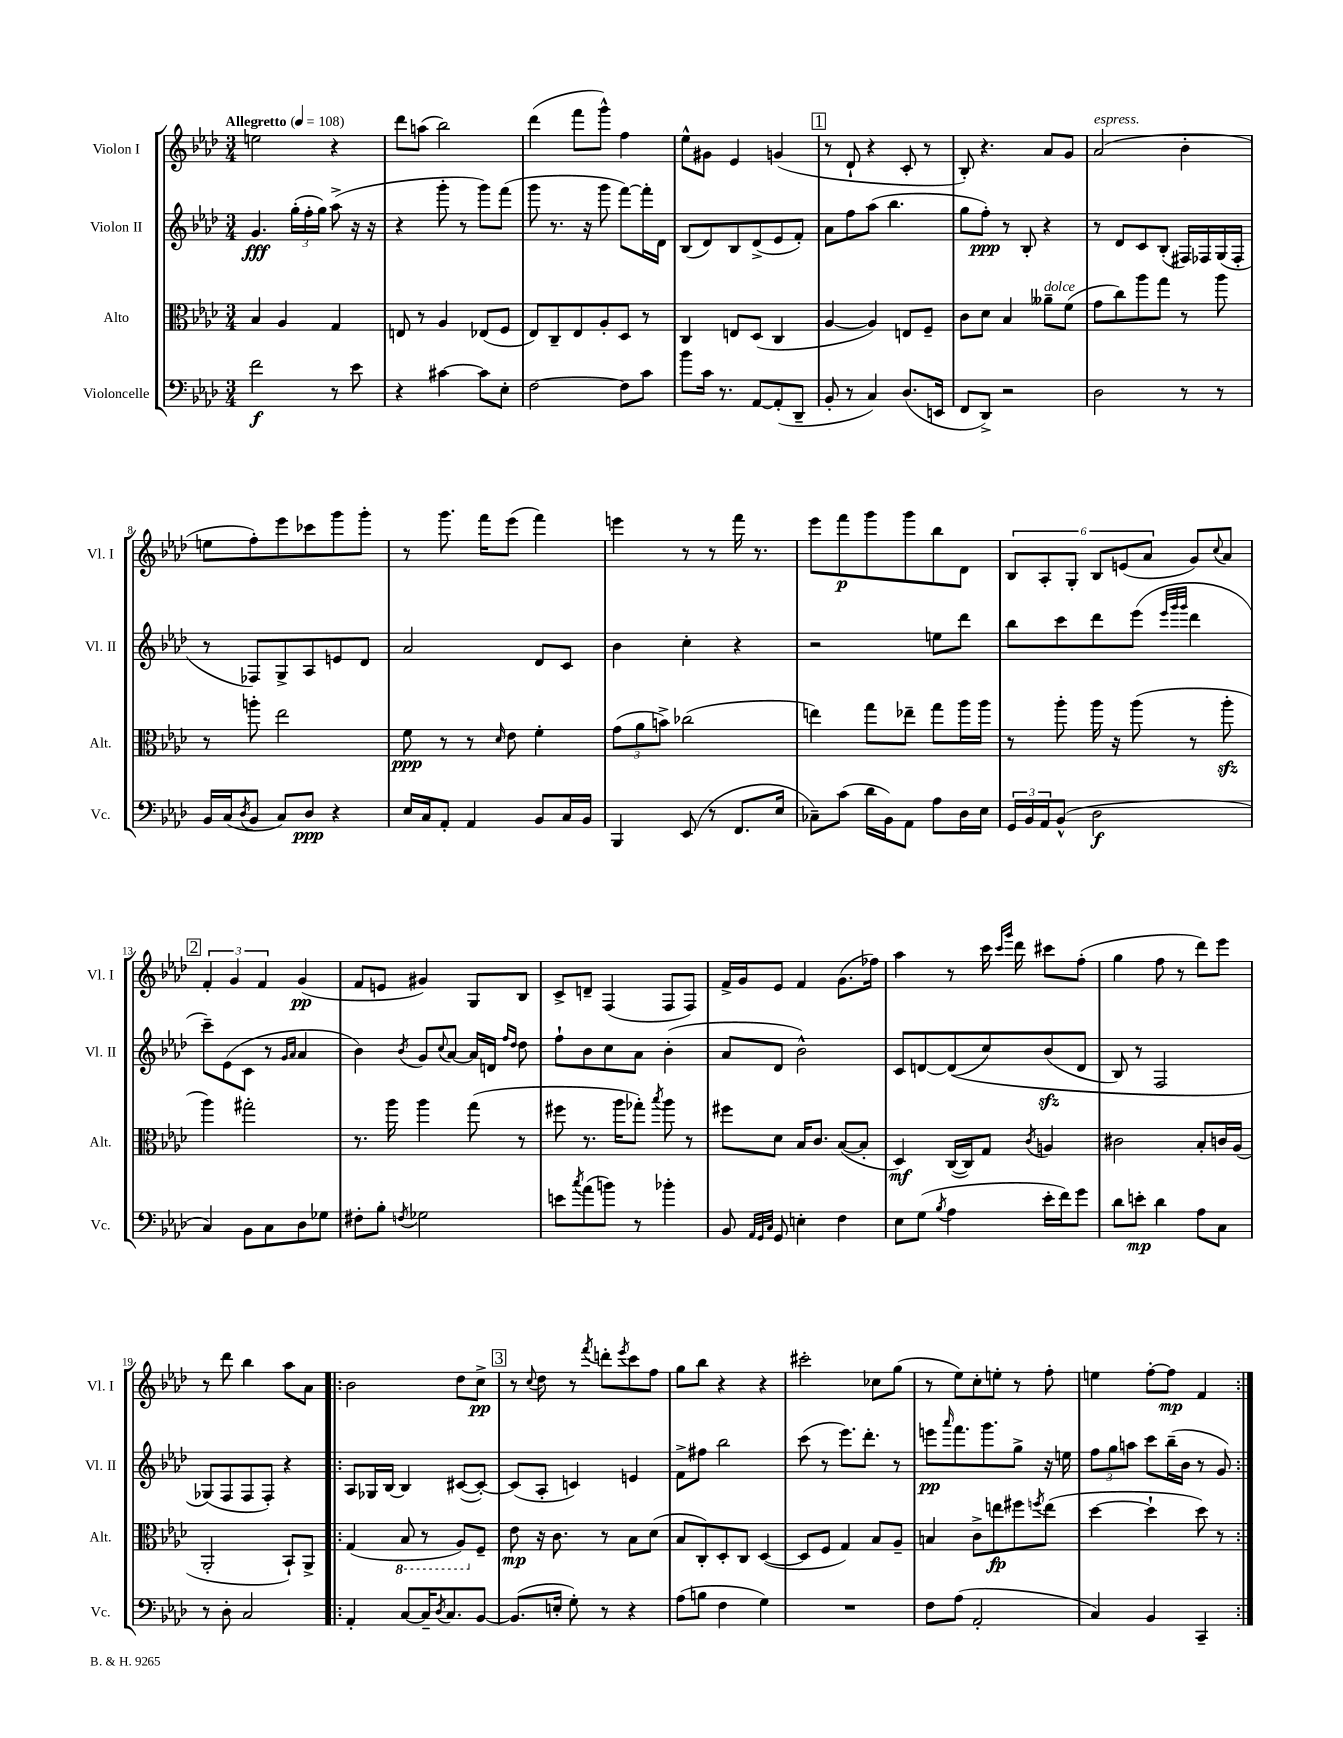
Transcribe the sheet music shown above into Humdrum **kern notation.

**kern	**dynam	**kern	**dynam	**kern	**dynam	**kern	**dynam
*part4	*part4	*part3	*part3	*part2	*part2	*part1	*part1
*staff4	*staff4	*staff3	*staff3	*staff2	*staff2	*staff1	*staff1
*I"Violoncelle	*	*I"Alto	*	*I"Violon II	*	*I"Violon I	*
*I'Vc.	*	*I'Alt.	*	*I'Vl. II	*	*I'Vl. I	*
*clefF4	*	*clefC3	*	*clefG2	*	*clefG2	*
*k[b-e-a-d-]	*	*k[b-e-a-d-]	*	*k[b-e-a-d-]	*	*k[b-e-a-d-]	*
*M3/4	*	*M3/4	*	*M3/4	*	*M3/4	*
*MM108	*	*MM108	*	*MM108	*	*MM108	*
=1	=1	=1	=1	=1	=1	=1	=1
!	!	!	!	!	!	!LO:TX:a:B:t=Allegretto	!
2f\	f	4B-/	.	4.g/	fff	2een\	.
.	.	4A-/	.	.	.	.	.
.	.	.	.	(24gg'\LL	.	.	.
.	.	.	.	24ff'\	.	.	.
.	.	.	.	24gg\JJ)	.	.	.
8r	.	4G/	.	(8aa-^\	.	4r	.
8e-\	.	.	.	16r	.	.	.
.	.	.	.	16r	.	.	.
=2	=2	=2	=2	=2	=2	=2	=2
4r	.	8En/	.	4r	.	8ddd-\L	.
.	.	8r	.	.	.	(8aan\J	.
[4c#X\	.	4A-/	.	8ggg'\	.	2bb-\)	.
.	.	.	.	8r	.	.	.
8c#\L]	.	(8E-X/L	.	8ggg\L)	.	.	.
8E-'\J	.	8F/J	.	(8fff\J	.	.	.
=3	=3	=3	=3	=3	=3	=3	=3
[2F\	.	8E-/L)	.	8ggg\	.	(4ddd-\	.
.	.	8C~/	.	8.r	.	.	.
.	.	8E-/	.	.	.	8fff\L	.
.	.	.	.	16r	.	.	.
.	.	8A-'/	.	8ggg\	.	8ggg^^\J)	.
8F\L]	.	8D-/J	.	[8fff\L)	.	4ff\	.
8c\J	.	8r	.	16fff'\L]	.	.	.
.	.	.	.	16d-\JJ	.	.	.
=4	=4	=4	=4	=4	=4	=4	=4
8b-\L	.	4C/	.	(8B-/L	.	8ee-^^\L	.
16c\Jk	.	.	.	8d-/)	.	8g#X\J	.
8.r	.	.	.	.	.	.	.
.	.	8En/L	.	8B-/	.	4e-/	.
[8AA-/L	.	(8D-/J	.	(8d-^/	.	.	.
(8AA-'/]	.	4C/	.	8e-/	.	(4gn/	.
8DD-~/J	.	.	.	8f'/J)	.	.	.
!!LO:REH:place=s1:t=1
=5	=5	=5	=5	=5	=5	=5	=5
8BB-'/	.	[4A-/	.	8a-\L	.	8r	.
8r	.	.	.	8ff\	.	8d-`/	.
4C/)	.	4A-/])	.	(8aa-\J	.	4r	.
.	.	.	.	4.bb-\	.	.	.
(8.D-/L	.	8En/L	.	.	.	8c'/	.
.	.	8F~/J	.	.	.	8r	.
16EEn/Jk	.	.	.	.	.	.	.
=6	=6	=6	=6	=6	=6	=6	=6
8FF/L	.	8c\L	.	8gg\L	.	8B-'/)	.
8DD-^/J)	.	8d-\J	.	8ff'\J)	ppp	4.r	.
2r	.	4B-/	.	8r	.	.	.
.	.	.	.	8B-'/	.	.	.
!	!	!LO:TX:a:i:t=dolce	!	!	!	!	!
.	.	8a--X~\L	.	4r	.	8a-/L	.
.	.	(8f\J	.	.	.	8g/J	.
=7	=7	=7	=7	=7	=7	=7	=7
!	!	!	!	!	!	!LO:TX:a:i:t=espress.	!
2D-\	.	8g\L	.	8r	.	(2a-/	.
.	.	8cc\)	.	8d-/L	.	.	.
.	.	8aa-\	.	8c/	.	.	.
.	.	8gg\J	.	(8B-'/J	.	.	.
8r	.	8r	.	16F#X/LL)	.	4b-'\	.
.	.	.	.	16F-X/	.	.	.
8r	.	8aa-\	.	(16G/	.	.	.
.	.	.	.	16F-'/JJ	.	.	.
!!LO:LB:g=z
=8	=8	=8	=8	=8	=8	=8	=8
16BB-/LL	.	8r	.	8r	.	8een\L	.
(16C/J	.	.	.	.	.	.	.
8qD-/	.	.	.	.	.	.	.
8BB-/J	.	8aan'\	.	8F-X/L)	.	8ff'\)	.
8C/L)	.	2ee-\	.	8G^/	.	8eee-\	.
8D-/J	ppp	.	.	8A-/	.	8ccc-X\	.
4r	.	.	.	8en/	.	8ggg\	.
.	.	.	.	8d-/J	.	8ggg'\J	.
=9	=9	=9	=9	=9	=9	=9	=9
16E-/LL	.	8f\	ppp	2a-/	.	8r	.
16C/J	.	.	.	.	.	.	.
8AA-'/J	.	8r	.	.	.	8.ggg\	.
4AA-/	.	8r	.	.	.	.	.
.	.	.	.	.	.	16fff\KL	.
.	.	16qqd-/	.	.	.	.	.
.	.	8e-\	.	.	.	(8eee-\J	.
8BB-/L	.	4f'\	.	8d-/L	.	4fff\)	.
16C/L	.	.	.	8c/J	.	.	.
16BB-/JJ	.	.	.	.	.	.	.
=10	=10	=10	=10	=10	=10	=10	=10
4BBB-/	.	(12g\L	.	4b-\	.	4eeen\	.
.	.	12a-\	.	.	.	.	.
.	.	12bn^\J)	.	.	.	.	.
(8EE-/	.	(2cc-X\	.	4cc'\	.	8r	.
8r	.	.	.	.	.	8r	.
8.FF/L	.	.	.	4r	.	16fff\	.
.	.	.	.	.	.	8.r	.
16E-/Jk	.	.	.	.	.	.	.
=11	=11	=11	=11	=11	=11	=11	=11
8C-X~\L)	.	4een\)	.	2r	.	8eee-\L	.
(8c\J	.	.	.	.	.	8fff\	p
16d-\LL	.	8gg\L	.	.	.	8ggg\	.
16BB-\J)	.	.	.	.	.	.	.
8AA-\J	.	8ee-X~\J	.	.	.	8ggg\	.
8A-\L	.	8gg\L	.	8een\L	.	8bb-\	.
16D-\L	.	16aa-\L	.	8ddd-\J	.	8d-\J	.
16E-\JJ	.	16aa-\JJ	.	.	.	.	.
=12	=12	=12	=12	=12	=12	=12	=12
24GG/LL	.	8r	.	8bb-\L	.	12B-/L	.
24BB-/	.	.	.	.	.	.	.
24AA-/J	.	.	.	.	.	12A-'/	.
(8BB-^^/J	.	8aa-'\	.	8ccc\	.	.	.
.	.	.	.	.	.	12G'/J	.
2D-\	f	16aa-\	.	8ddd-\	.	12B-/L	.
.	.	16r	.	.	.	.	.
.	.	.	.	.	.	(12en/	.
.	.	(8aa-\	.	(8eee-\J	.	.	.
.	.	.	.	.	.	12a-/J	.
.	.	.	.	32qqeee-/LLL	.	.	.
.	.	.	.	32qqggg/	.	.	.
.	.	.	.	32qqggg/JJJ	.	.	.
.	.	8r	.	4ddd-\	.	8g/L)	.
.	.	.	.	.	.	8qqcc/	.
.	.	8aa-zz'\	.	.	.	8a-/J	.
!!LO:LB:g=z
!!LO:REH:place=s1:t=2
=13	=13	=13	=13	=13	=13	=13	=13
4C/)	.	4aa-\)	.	8ccc~\L)	.	6f'/	.
.	.	.	.	(8e-\	.	.	.
.	.	.	.	.	.	6g/	.
8BB-\L	.	2gg#X'\	.	8c\J	.	.	.
.	.	.	.	.	.	6f/	.
8C\	.	.	.	8r	.	.	.
.	.	.	.	16qqg/LL	.	.	.
.	.	.	.	16qqa-/JJ	.	.	.
8D-\	.	.	.	4a-/	.	(4g/	pp
8G-X\J	.	.	.	.	.	.	.
=14	=14	=14	=14	=14	=14	=14	=14
8F#X'\L	.	8.r	.	4b-\)	.	8f/L	.
8B-'\J	.	.	.	.	.	8en/J	.
.	.	16aa-\	.	.	.	.	.
8qFn/	.	.	.	8qb-/	.	.	.
2G-X\	.	4aa-\	.	8g/L	.	4g#X/)	.
.	.	.	.	8qqcc/	.	.	.
.	.	.	.	[8a-/J	.	.	.
.	.	(8gg\	.	16a-/LL]	.	8G/L	.
.	.	.	.	16dn/JJ	.	.	.
.	.	.	.	16qqff/LL	.	.	.
.	.	.	.	16qqdd-/JJ	.	.	.
.	.	8r	.	8dd-\	.	8B-/J	.
=15	=15	=15	=15	=15	=15	=15	=15
8en\L	.	8ff#X\	.	8ff`\L	.	8c^/L	.
8qcc/	.	.	.	.	.	.	.
(8a-\	.	8.r	.	8b-\	.	8dn~/J	.
8bn\J)	.	.	.	8cc\	.	(4F/	.
.	.	16aa-\KL	.	.	.	.	.
8r	.	8gg-X'\J)	.	8a-\J	.	.	.
.	.	8qbb-/	.	.	.	.	.
4b-X'\	.	8aa-\	.	(4b-'\	.	8F/L	.
.	.	8r	.	.	.	8F/J)	.
=16	=16	=16	=16	=16	=16	=16	=16
8BB-/	.	8ff#X\L	.	8a-/L	.	16f^/LL	.
.	.	.	.	.	.	16g/J	.
32qqAA-/LLL	.	.	.	.	.	.	.
32qqGG/	.	.	.	.	.	.	.
32qqC/JJJ	.	.	.	.	.	.	.
8GG/	.	8d-\J	.	8d-/J	.	8e-/J	.
4En'\	.	16B-/KL	.	2b-^^\)	.	4f/	.
.	.	8.c/J	.	.	.	.	.
4F\	.	([8B-/L	.	.	.	(8.g\L	.
.	.	8B-'/J]	.	.	.	.	.
.	.	.	.	.	.	16ff-X\Jk)	.
=17	=17	=17	=17	=17	=17	=17	=17
8E-\L	.	4D-/)	mf	8c/L	.	4aa-\	.
(8G\J	.	.	.	[8dn/	.	.	.
8qB-/	.	.	.	.	.	.	.
4A-\	.	([16C/LL	.	((8d/]	.	8r	.
.	.	16C/J])	.	.	.	.	.
.	.	8G/J	.	8cc/)	.	16ccc\	.
.	.	.	.	.	.	16qqccc/LL	.
.	.	.	.	.	.	16qqggg/JJ	.
.	.	.	.	.	.	16ddd-\	.
.	.	8qc/	.	.	.	.	.
16e-'\LL	.	4An/	.	(8b-zz/	.	8ccc#X\L	.
16f\J)	.	.	.	.	.	.	.
8g\J	.	.	.	8d/J	.	(8ff'\J	.
=18	=18	=18	=18	=18	=18	=18	=18
8d-\L	.	2c#X\	.	8B-/)	.	4gg\	.
8en'\J	mp	.	.	8r	.	.	.
4d-\	.	.	.	2F/	.	8ff\	.
.	.	.	.	.	.	8r	.
8A-\L	.	8B-'/L	.	.	.	8ddd-\L)	.
8C\J	.	16cn/L	.	.	.	8eee-\J	.
.	.	(16A-/JJ	.	.	.	.	.
!!LO:LB:g=z
=19	=19	=19	=19	=19	=19	=19	=19
8r	.	2AA-'/	.	(8G-X/L)	.	8r	.
8D-'\	.	.	.	8F/	.	8ddd-\	.
2C/	.	.	.	8F/	.	4bb-\	.
.	.	.	.	8F'/J)	.	.	.
.	.	8BB-`/L)	.	4r	.	8aa-\L	.
.	.	8AA-^/J	.	.	.	8a-\J	.
=20!|:	=20!|:	=20!|:	=20!|:	=20!|:	=20!|:	=20!|:	=20!|:
4AA-'/	.	(4G/	.	8A-/L	.	2b-\	.
.	.	.	.	16G-X/L	.	.	.
.	.	.	.	[16B-/JJ	.	.	.
*	*	*8ba	*	*	*	*	*
[8C/L	.	8BB-/	.	4B-/]	.	.	.
16C~/K]	.	8r	.	.	.	.	.
8qD-/	.	.	.	.	.	.	.
8.C/	.	.	.	.	.	.	.
.	.	8AA-/L)	.	([8c#X/L	.	8dd-\L	.
*	*	*X8ba	*	*	*	*	*
[8BB-/J	.	8F~/J	.	8c#'/J_)	.	8cc^\J	pp
!!LO:REH:place=s1:t=3
=21	=21	=21	=21	=21	=21	=21	=21
(8.BB-/L]	.	8e-\	mp	(8c#/L]	.	8r	.
.	.	.	.	.	.	8qqcc/	.
.	.	16r	.	8A-'/J	.	8dd-\	.
16En'/Jk	.	8.c\	.	.	.	.	.
8G'\)	.	.	.	4cn/)	.	8r	.
.	.	.	.	.	.	8qfff/	.
8r	.	8r	.	.	.	8dddn'\L	.
.	.	.	.	.	.	8qeee-/	.
4r	.	8B-\L	.	4en/	.	8ccc\	.
.	.	(8d-\J	.	.	.	8ff\J	.
=22	=22	=22	=22	=22	=22	=22	=22
(8A-\L	.	8B-/L	.	8f^\L	.	8gg\L	.
8Bn\J	.	8C'/)	.	8ff#X\J	.	8bb-\J	.
4F\	.	8D-'/	.	2bb-\	.	4r	.
.	.	8C/J	.	.	.	.	.
4G\)	.	([4D-/	.	.	.	4r	.
=23	=23	=23	=23	=23	=23	=23	=23
2.r	.	8D-/L]	.	(8ccc\	.	2ccc#X'\	.
.	.	8F/J	.	8r	.	.	.
.	.	4G/)	.	8.eee-\L)	.	.	.
.	.	.	.	8.ddd-'\J	.	.	.
.	.	8B-/L	.	.	.	8cc-X\L	.
.	.	8A-~/J	.	8r	.	(8gg\J	.
=24	=24	=24	=24	=24	=24	=24	=24
8F\L	.	4Bn/	.	8eeen\L	pp	8r	.
.	.	.	.	16qqaaa-/	.	.	.
(8A-\J	.	.	.	8.fff\	.	8ee-\L)	.
2AA-'/	.	8c^\L	.	.	.	8cc'\	.
.	.	.	.	8.ggg\	.	.	.
.	.	8een\	fp	.	.	8een'\J	.
.	.	8ff#X\	.	8gg^\J	.	8r	.
.	.	8qffn/	.	.	.	.	.
.	.	(8ee\J	.	16r	.	8ff'\	.
.	.	.	.	16een\	.	.	.
=25	=25	=25	=25	=25	=25	=25	=25
4C/)	.	[4dd-\	.	12ff\L	.	4een\	.
.	.	.	.	12gg\	.	.	.
.	.	.	.	12aan\J	.	.	.
4BB-/	.	4dd-`\]	.	8ccc\L	.	[8ff'\L	.
.	.	.	.	(16bb-~\L	.	8ff\J]	mp
.	.	.	.	16b-\JJ	.	.	.
4CC~/	.	8dd-\)	.	8r	.	4f/	.
.	.	8r	.	8g/)	.	.	.
=:|!	=:|!	=:|!	=:|!	=:|!	=:|!	=:|!	=:|!
*-	*-	*-	*-	*-	*-	*-	*-
